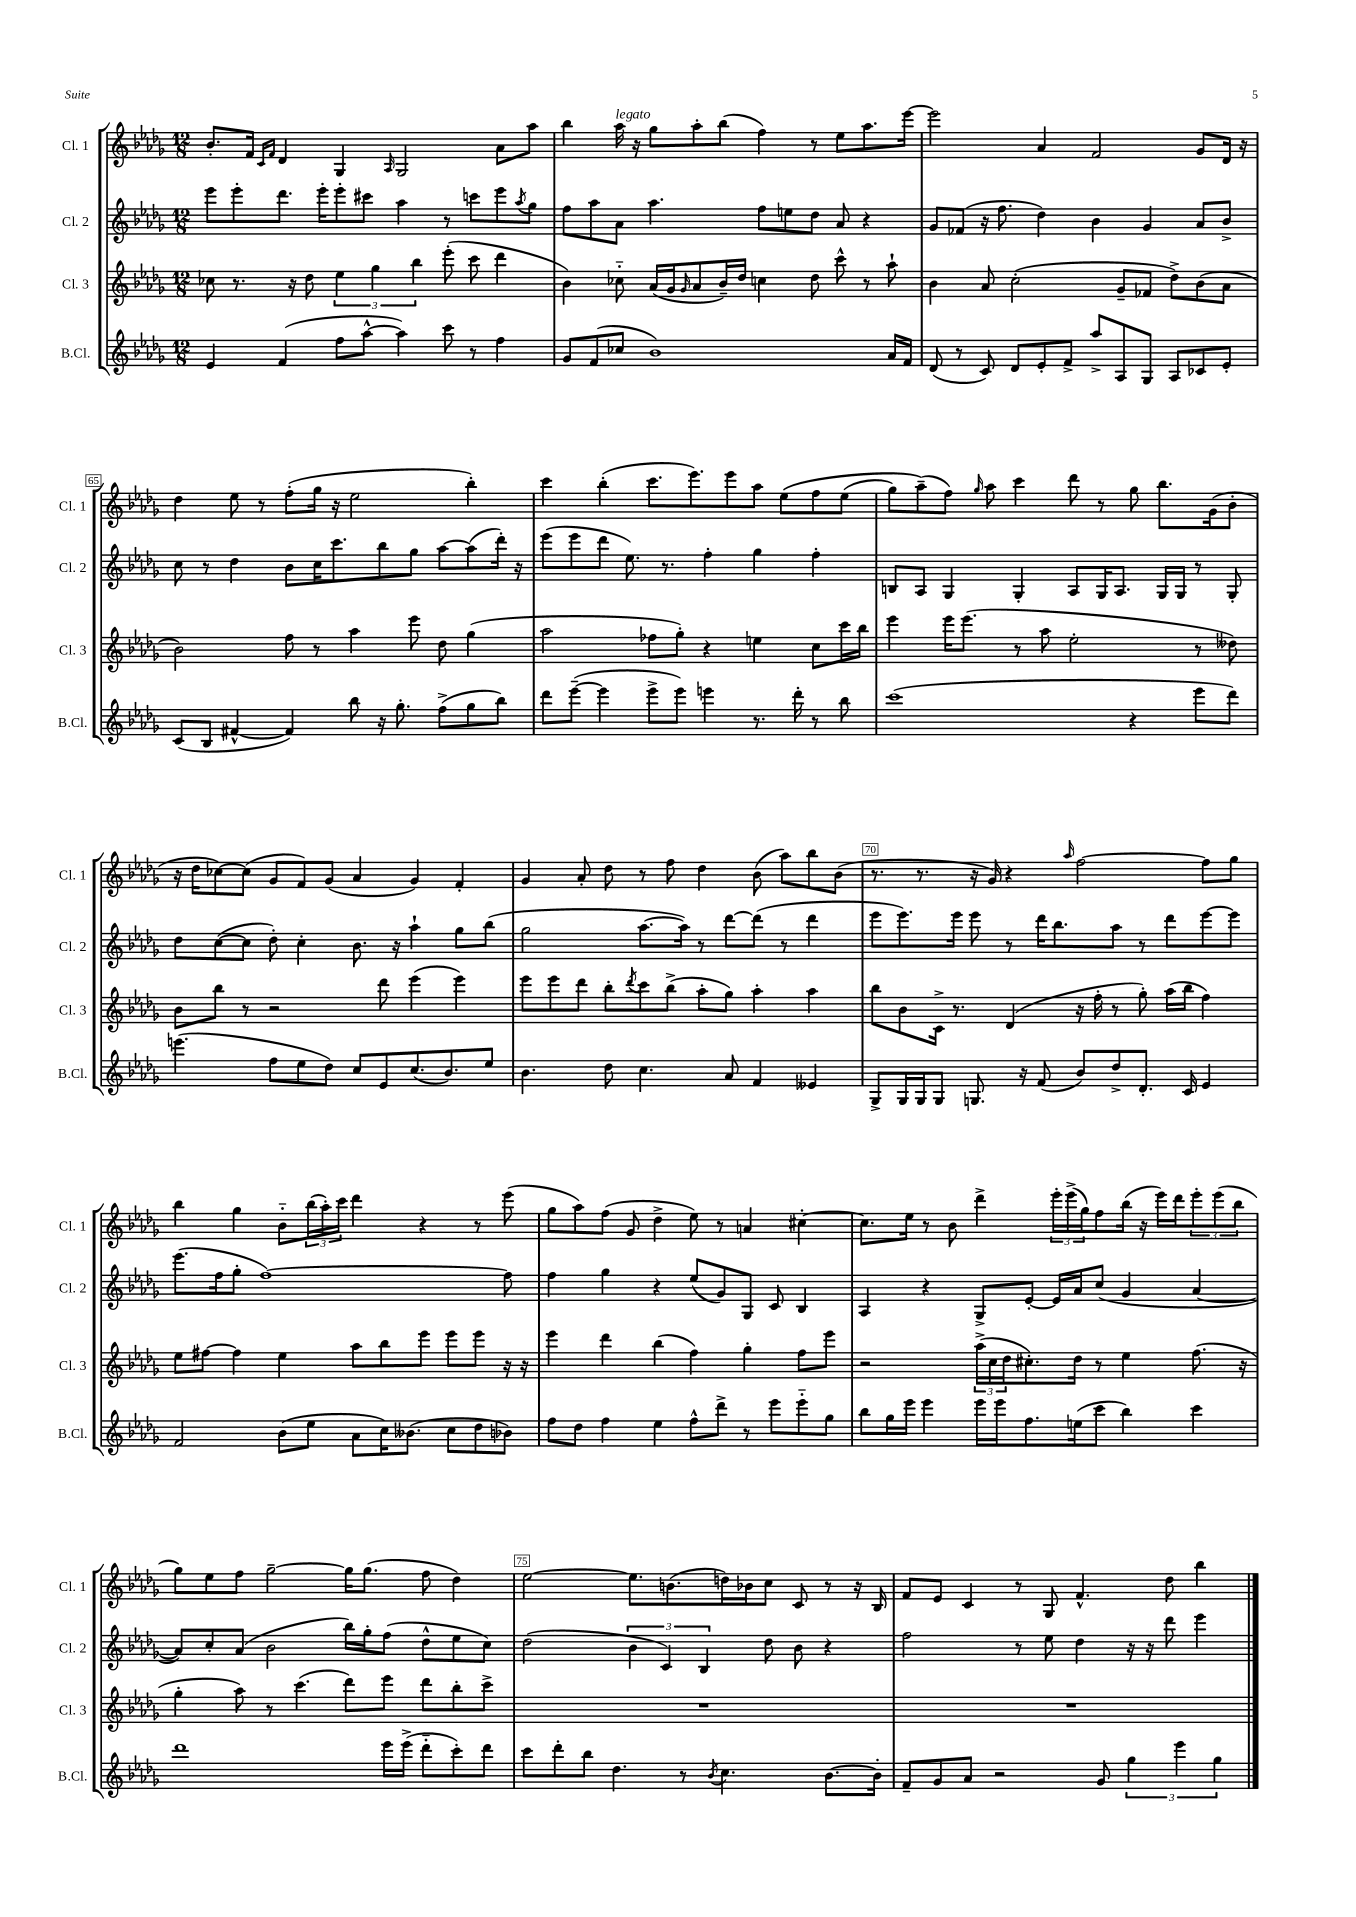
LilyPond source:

<<
\new StaffGroup <<
\new Staff = "s0" \with { instrumentName = "Cl. 1" shortInstrumentName = "Cl. 1" } {
    \clef treble \key des \major \numericTimeSignature \time 12/8
    bes'8.-. f'16 \grace { c'16 f'16 } des'4 ges4 \grace { aes16 } ges2 aes'8 aes''8 |
    bes''4 aes''16^\markup { \italic "legato" } r16 ges''8 aes''8-. bes''8( f''4) r8 ees''8 aes''8. ees'''16~ |
    ees'''2 aes'4 f'2 ges'8 des'16 r16 |
    des''4 ees''8 r8 f''8-.( ges''16 r16 ees''2 bes''4-.) |
    c'''4 bes''4-.( c'''8. ees'''8.) ees'''8 aes''8 ees''8\( f''8 ees''8( |
    ges''8) aes''8--(\) f''8) \grace { ges''16 } aes''8 c'''4 des'''8 r8 ges''8 bes''8. ges'16( bes'8-. |
    r16 des''16 ces''8~) ces''8( ges'8 f'8) ges'8( aes'4 ges'4) f'4-. |
    ges'4 aes'8-. des''8 r8 f''8 des''4 bes'8( aes''8) bes''8 bes'8( |
    r8. r8. r16 ges'16) r4 \grace { aes''16 } f''2~ f''8 ges''8 |
    bes''4 ges''4 bes'8-_ \tuplet 3/2 { bes''16( aes''16-.) c'''16 } des'''4 r4 r8 ees'''8( |
    ges''8 aes''8) f''8( ges'8 des''4-> ees''8) r8 a'4 cis''4~-. |
    cis''8. ees''16 r8 bes'8 des'''4-> \tuplet 3/2 { ees'''16-. ees'''16->( ges''16) } f''8 bes''16( r16 ees'''16) des'''16 \tuplet 3/2 { ees'''8-. ees'''8( bes''8 } |
    ges''8) ees''8 f''8 ges''2~-- ges''16 ges''8.( f''8 des''4) |
    ees''2~ ees''8. b'8.( d''16) bes'16 c''8 c'8 r8 r16 bes16 |
    f'8 ees'8 c'4 r8 ges8 f'4.-^ des''8 bes''4 \bar "|." |
}
\new Staff = "s1" \with { instrumentName = "Cl. 2" shortInstrumentName = "Cl. 2" } {
    \clef treble \key des \major \numericTimeSignature \time 12/8
    ees'''8 ees'''8-. des'''8. ees'''16-. ees'''8-. cis'''8 aes''4 r8 c'''8 ees'''8 \acciaccatura { aes''8 } ges''8 |
    f''8 aes''8 aes'8 aes''4. f''8 e''8 des''8 aes'8 r4 |
    ges'8 fes'8( r16 f''8. des''4) bes'4 ges'4 aes'8 bes'8-> |
    c''8 r8 des''4 bes'8 c''16 c'''8. bes''8 ges''8 aes''8~ aes''8( des'''16-.) r16 |
    ees'''8( ees'''8 des'''8 ees''8.) r8. f''4-. ges''4 f''4-. |
    b8 aes8 ges4 ges4-. aes8 ges16 aes8. ges16 ges16 r8 ges8-. |
    des''8 c''8~( c''8 des''8-.) c''4-. bes'8. r16 aes''4-! ges''8 bes''8( |
    ges''2 aes''8.~ aes''16) r8 des'''8~ des'''8( r8 des'''4 |
    ees'''8 ees'''8.) ees'''16 ees'''8 r8 des'''16 bes''8. aes''8 r8 des'''8 ees'''8~ ees'''8 |
    ees'''8.( f''16 ges''8-. f''1~) f''8 |
    f''4 ges''4 r4 ees''8( ges'8) ges8 c'8 bes4 |
    aes4 r4 ges8-> ees'8~-. ees'16 aes'16 c''8( ges'4 aes'4~ |
    aes'8) c''8-. aes'8( bes'2 bes''16) ges''16-. f''8( des''8-^ ees''8 c''8) |
    des''2( \tuplet 3/2 { bes'4 c'4) bes4 } des''8 bes'8 r4 |
    f''2 r8 ees''8 des''4 r16 r16 des'''8 ees'''4 \bar "|." |
}
\new Staff = "s2" \with { instrumentName = "Cl. 3" shortInstrumentName = "Cl. 3" } {
    \clef treble \key des \major \numericTimeSignature \time 12/8
    ces''8 r8. r16 des''8 \tuplet 3/2 { ees''4 ges''4 bes''4 } ees'''8-.( c'''8 des'''4 |
    bes'4) ces''8-_ aes'16( ges'16 \grace { ges'16 } aes'8 bes'16--) des''16 c''4 des''8 c'''8-^ r8 aes''8-! |
    bes'4 aes'8 c''2-.( ges'8-- fes'8 des''8->) bes'8( aes'8 |
    bes'2) f''8 r8 aes''4 ees'''8 des''8 ges''4( |
    aes''2 fes''8 ges''8-.) r4 e''4 c''8 c'''16 bes''16 |
    ees'''4 ees'''16 ees'''8.( r8 aes''8 ees''2-. r8 deses''8) |
    bes'8 bes''8 r8 r2 des'''8 ees'''4( ees'''4) |
    ees'''8 ees'''8 des'''8 bes''8-. \acciaccatura { des'''8 } c'''8 bes''8->( aes''8-. ges''8) aes''4-. aes''4 |
    bes''8 bes'8 c'16-> r8. des'4( r16 f''16-. r8 ges''8-.) aes''16( bes''16 f''4) |
    ees''8 fis''8~ fis''4 ees''4 aes''8 bes''8 ees'''8 ees'''8 ees'''8 r16 r16 |
    ees'''4 des'''4 bes''4( f''4) ges''4-. f''8 ees'''8 |
    r2 \tuplet 3/2 { aes''16->( c''16 des''16 } cis''8.-.) des''16 r8 ees''4 f''8.( r16 |
    ges''4-. aes''8) r8 c'''4.( des'''8) ees'''8 des'''8 bes''8-. c'''8-> |
    R1. |
    R1. \bar "|." |
}
\new Staff = "s3" \with { instrumentName = "B.Cl." shortInstrumentName = "B.Cl." } {
    \clef treble \key des \major \numericTimeSignature \time 12/8
    ees'4 f'4( f''8 aes''8~-^ aes''4) c'''8 r8 f''4 |
    ges'8 f'8( ces''8 bes'1) aes'16 f'16 |
    des'8( r8 c'8) des'8 ees'8-. f'8-> aes''8-> aes8 ges8 aes8 ces'8 ees'8-. |
    c'8( bes8 fis'4~-^ fis'4) bes''8 r16 ges''8.-. f''8->( ges''8 bes''8) |
    des'''8 ees'''8~--( ees'''4 ees'''8-> ees'''8) e'''4 r8. des'''16-. r8 bes''8 |
    c'''1( r4 ees'''8 des'''8) |
    e'''4.( f''8 ees''8 des''8) c''8 ees'8 c''8.( bes'8.) ees''8 |
    bes'4. des''8 c''4. aes'8 f'4 eeses'4 |
    ges8-> ges16 ges16 ges8 g8. r16 f'8( bes'8) des''8-> des'8.-. c'16 ees'4 |
    f'2 bes'8( ees''8 aes'8 c''16) beses'8.( c''8 des''8 bes'8) |
    f''8 des''8 f''4 ees''4 f''8-^ des'''8-> r8 ees'''8 ees'''8-_ ges''8 |
    bes''8 ges''16 ees'''16 ees'''4 ees'''16 ees'''16 f''8. e''16( c'''8 bes''4) c'''4 |
    des'''1 ees'''16 ees'''16->( des'''8-_ c'''8-.) des'''8 |
    c'''8 des'''8-. bes''8 des''4. r8 \acciaccatura { bes'8 } c''4. bes'8.~ bes'16-. |
    f'8-- ges'8 aes'8 r2 ges'8 \tuplet 3/2 { ges''4 ees'''4 ges''4 } \bar "|." |
}
>>
>>
\layout { \context { \Score currentBarNumber = #62 \override BarNumber.break-visibility = ##(#f #t #t) barNumberVisibility = #(every-nth-bar-number-visible 5) \override BarNumber.stencil = #(make-stencil-boxer 0.1 0.3 ly:text-interface::print) } }
